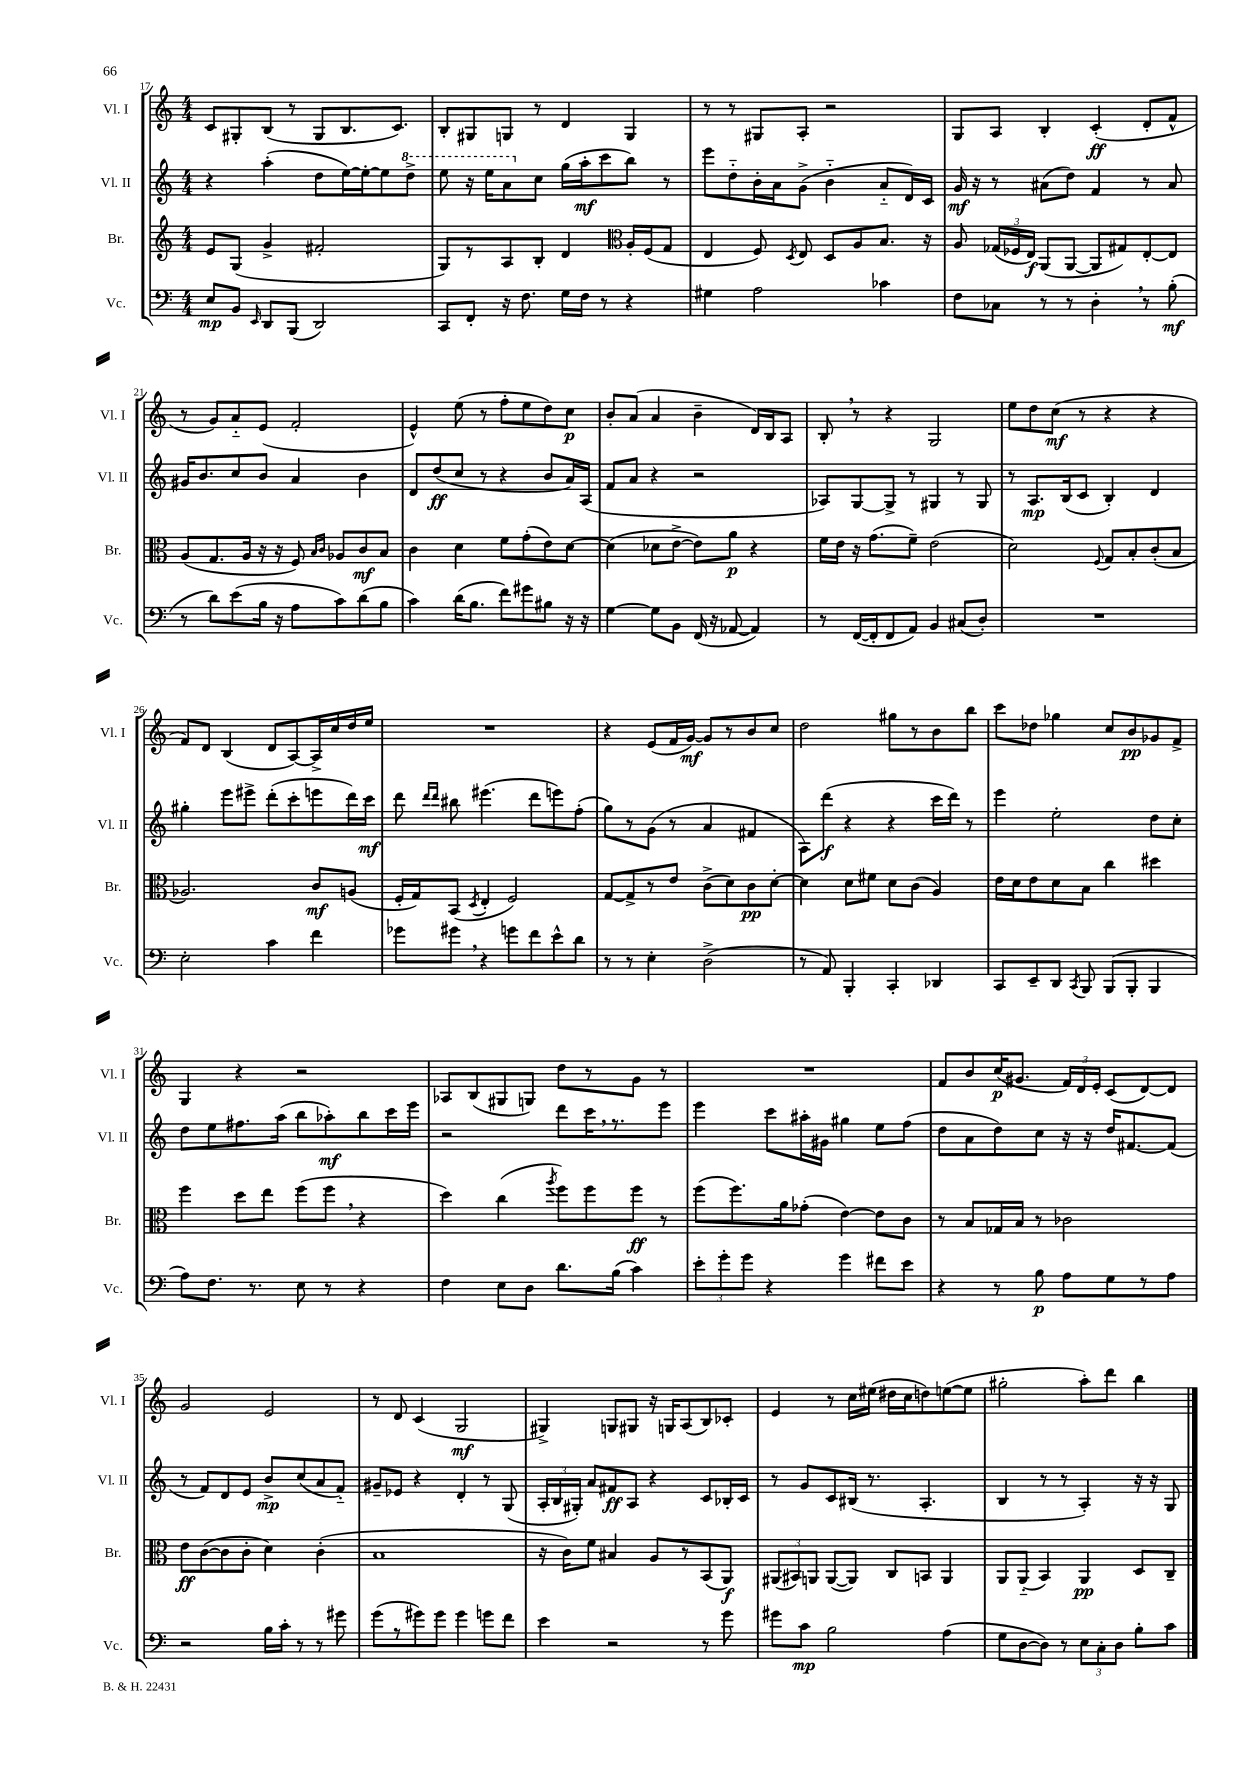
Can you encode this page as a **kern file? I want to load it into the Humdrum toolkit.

**kern	**dynam	**kern	**dynam	**kern	**dynam	**kern	**dynam
*part4	*part4	*part3	*part3	*part2	*part2	*part1	*part1
*staff4	*staff4	*staff3	*staff3	*staff2	*staff2	*staff1	*staff1
*I"Vc.	*	*I"Br.	*	*I"Vl. II	*	*I"Vl. I	*
*I'Vc.	*	*I'Br.	*	*I'Vl. II	*	*I'Vl. I	*
*clefF4	*	*clefG2	*	*clefG2	*	*clefG2	*
*k[]	*	*k[]	*	*k[]	*	*k[]	*
*M4/4	*	*M4/4	*	*M4/4	*	*M4/4	*
=17	=17	=17	=17	=17	=17	=17	=17
8E/L	mp	8e/L	.	4r	.	8c/L	.
8BB/J	.	(8G/J	.	.	.	8G#X'/	.
16qqEE/	.	.	.	.	.	.	.
8DD/L	.	4g^/	.	(4aa'\	.	(8B/J	.
(8BBB/J	.	.	.	.	.	8r	.
2DD/)	.	2f#X'/	.	8dd\L	.	8G#/L	.
.	.	.	.	[16ee\L)	.	8.B/	.
.	.	.	.	16ee'\J_	.	.	.
.	.	.	.	8ee\]	.	.	.
.	.	.	.	.	.	8.c/J)	.
*	*	*	*	*8va	*	*	*
.	.	.	.	8ddd^\J	.	.	.
=18	=18	=18	=18	=18	=18	=18	=18
8CC/L	.	8G/L)	.	8eee\	.	8B'/L	.
8FF'/J	.	8r	.	16r	.	8G#X/	.
.	.	.	.	16eee\KL	.	.	.
16r	.	8A/	.	8aa\	.	8Gn/J	.
8.F\	.	.	.	.	.	.	.
*	*	*	*	*X8va	*	*	*
.	.	8B'/J	.	8cc\J	.	8r	.
16G\LL	.	4d/	.	(16gg\LL	.	4d/	.
16F\JJ	.	.	.	16aa'\J	mf	.	.
8r	.	.	.	8ccc\	.	.	.
*	*	*clefC3	*	*	*	*	*
4r	.	16A'/LL	.	8bb\J)	.	4G/	.
.	.	(16F/J	.	.	.	.	.
.	.	8G/J	.	8r	.	.	.
=19	=19	=19	=19	=19	=19	=19	=19
4G#X\	.	4E/	.	8eee\L	.	8r	.
.	.	.	.	8dd\	.	8r	.
2A\	.	8F/)	.	16b'\L	.	8G#X/L	.
.	.	.	.	16a\J	.	.	.
.	.	8qD/	.	.	.	.	.
.	.	8E/	.	(8g^\J	.	8A'/J	.
.	.	8D/L	.	4b\	.	2r	.
.	.	8A/	.	.	.	.	.
4c-X\	.	8.B/J	.	8a/L	.	.	.
.	.	.	.	16d/L)	.	.	.
.	.	16r	.	16c/JJ	.	.	.
=20	=20	=20	=20	=20	=20	=20	=20
8F\L	.	8A/	.	16g/	mf	8G/L	.
.	.	.	.	16r	.	.	.
8C-X\J	.	(24G-X/LL	.	8r	.	8A/J	.
.	.	24F-X/	.	.	.	.	.
.	.	24E/JJ)	f	.	.	.	.
8r	.	(8AA/L	.	(8a#X\L	.	4B'/	.
8r	.	[8AA/J	.	8dd\J)	.	.	.
4D',\	.	8AA/L]	.	4f/	.	(4c'/	ff
.	.	8G#X/)	.	.	.	.	.
8r	.	[8E'/	.	8r	.	8d'/L	.
(8B'\	mf	8E/J]	.	8a#/	.	8f^^/J	.
!!LO:LB:g=z
=21	=21	=21	=21	=21	=21	=21	=21
8r	.	(8A/L	.	16g#X/KL	.	8r	.
.	.	.	.	8.b/	.	.	.
8d\L)	.	8.G/	.	.	.	8g/L)	.
(8e\	.	.	.	8cc/	.	8a/	.
.	.	16A/Jk	.	.	.	.	.
16B\Jk	.	16r	.	8b/J	.	(8e/J	.
16r	.	16r	.	.	.	.	.
8A\L	.	8F/)	.	4a/	.	2f'/	.
.	.	16qqB/LL	.	.	.	.	.
.	.	16qqc/JJ	.	.	.	.	.
8c\)	.	8A-X/L	.	.	.	.	.
(8d\	.	8c/	mf	4b\	.	.	.
8B\J	.	8B/J	.	.	.	.	.
=22	=22	=22	=22	=22	=22	=22	=22
4c\)	.	4c\	.	8d/L	.	4e^^/)	.
.	.	.	.	(8dd/	ff	.	.
(16d\KL	.	4d\	.	8cc/J	.	(8ee\	.
8.B\J	.	.	.	.	.	.	.
.	.	.	.	8r	.	8r	.
8f\L)	.	8f\L	.	4r	.	8ff'\L	.
8g#X\	.	(8g'\	.	.	.	8ee\	.
8B#X\J	.	8e\)	.	8b/L	.	8dd\)	.
16r	.	[8d\J	.	16a/L)	.	8cc\J	p
16r	.	.	.	(16A/JJ	.	.	.
=23	=23	=23	=23	=23	=23	=23	=23
[4G\	.	(4d\]	.	8f/L	.	8b'/L	.
.	.	.	.	8a/J	.	(8a/J	.
8G\L]	.	8d-X\L	.	4r	.	4a/	.
8BB\J	.	[8e^\J	.	.	.	.	.
(16FF/	.	8e\L])	.	2r	.	4b~\	.
16r	.	.	.	.	.	.	.
[8AA-X/	.	8a\J	p	.	.	.	.
4AA-/])	.	4r	.	.	.	16d/LL)	.
.	.	.	.	.	.	16B/J	.
.	.	.	.	.	.	8A/J	.
=24	=24	=24	=24	=24	=24	=24	=24
8r	.	16f\LL	.	8A-X/L)	.	8B',/	.
.	.	16e\JJ	.	.	.	.	.
([16FF/LL	.	16r	.	[8G/	.	8r	.
16FF'/J]	.	(8.g\L	.	.	.	.	.
8FF/	.	.	.	8G^/J]	.	4r	.
8AA/J)	.	8f~\J)	.	8r	.	.	.
4BB/	.	(2e\	.	4G#X/	.	2G/	.
(8C#X/L	.	.	.	8r	.	.	.
8D'/J)	.	.	.	8G#/	.	.	.
=25	=25	=25	=25	=25	=25	=25	=25
1r	.	2d\)	.	8r	.	8ee\L	.
.	.	.	.	8.A/L	mp	8dd\	.
.	.	.	.	.	.	(8cc\J	mf
.	.	.	.	(16B/k	.	.	.
.	.	.	.	8c/J	.	8r	.
.	.	8qqF/	.	.	.	.	.
.	.	8G/L	.	4B'/)	.	4r	.
.	.	8B'/	.	.	.	.	.
.	.	(8c'/	.	4d/	.	4r	.
.	.	8B/J	.	.	.	.	.
!!LO:LB:g=z
=26	=26	=26	=26	=26	=26	=26	=26
2E'\	.	2.A-X/)	.	4gg#X'\	.	8f/L)	.
.	.	.	.	.	.	8d/J	.
.	.	.	.	8eee\L	.	(4B/	.
.	.	.	.	8eee#X^\J	.	.	.
4c\	.	.	.	(8ddd'\L	.	8d/L	.
.	.	.	.	8ccc'\	.	[8A/)	.
4f\	.	8c/L	mf	8eeen\	.	16A^/L]	.
.	.	.	.	.	.	16cc/	.
.	.	(8An/J	.	16ddd\L)	.	16dd/	.
.	.	.	.	16ccc\JJ	mf	16ee/JJ	.
=27	=27	=27	=27	=27	=27	=27	=27
8g-X\L	.	16F'/LL	.	8ddd\	.	1r	.
.	.	16G/J)	.	.	.	.	.
.	.	.	.	16qqddd/LL	.	.	.
.	.	.	.	16qqddd/JJ	.	.	.
8g#X,\J	.	(8BB/J	.	8bb#X\	.	.	.
.	.	8qD/	.	.	.	.	.
4r	.	4E'/	.	(4.eee#X\	.	.	.
8gn\L	.	2F/)	.	.	.	.	.
8f\	.	.	.	8ddd\L	.	.	.
8e^^\	.	.	.	8eeen\)	.	.	.
8d\J	.	.	.	(8ff'\J	.	.	.
=28	=28	=28	=28	=28	=28	=28	=28
8r	.	[8G/L	.	8gg\L)	.	4r	.
8r	.	8G^/]	.	8r	.	.	.
4E'\	.	8r	.	(8g\J	.	(8e/L	.
.	.	8e/J	.	8r	.	16f/L	.
.	.	.	.	.	.	[16g/JJ)	mf
(2D^\	.	(8c^\L	.	4a/	.	8g/L]	.
.	.	8d\)	.	.	.	8r	.
.	.	8c\	pp	4f#X/	.	8b/	.
.	.	[8d'\J	.	.	.	8cc/J	.
=29	=29	=29	=29	=29	=29	=29	=29
8r	.	4d\]	.	8A\L)	.	2dd\	.
8AA/)	.	.	.	(8ddd\J	f	.	.
4BBB'/	.	8d\L	.	4r	.	.	.
.	.	8f#X\J	.	.	.	.	.
4CC'/	.	8d\L	.	4r	.	8gg#X\L	.
.	.	(8c\J	.	.	.	8r	.
4DD-X/	.	4A/)	.	16ccc\LL	.	8b\	.
.	.	.	.	16ddd\JJ)	.	.	.
.	.	.	.	8r	.	8bb\J	.
=30	=30	=30	=30	=30	=30	=30	=30
8CC/L	.	16e\LL	.	4eee\	.	8ccc\L	.
.	.	16d\J	.	.	.	.	.
8EE~/	.	8e\	.	.	.	8dd-X\J	.
8DD/J	.	8d\	.	2ee'\	.	4gg-X\	.
8qCC/	.	.	.	.	.	.	.
8BBB/	.	8B\J	.	.	.	.	.
(8BBB/L	.	4cc\	.	.	.	8cc/L	.
8BBB'/J	.	.	.	.	.	8b/	pp
4BBB/	.	4dd#X\	.	8dd\L	.	8g-X/	.
.	.	.	.	8cc'\J	.	8f^/J	.
!!LO:LB:g=z
=31	=31	=31	=31	=31	=31	=31	=31
8A\L)	.	4ff\	.	8dd\L	.	4G/	.
8.F\J	.	.	.	8ee\	.	.	.
.	.	8dd\L	.	8.ff#X\	.	4r	.
8.r	.	.	.	.	.	.	.
.	.	8ee\J	.	.	.	.	.
.	.	.	.	(16aa\Jk	.	.	.
8E\	.	(8ff\L	.	8bb\L	.	2r	.
8r	.	8ff,\J	.	8aa-X'\)	mf	.	.
4r	.	4r	.	8bb\	.	.	.
.	.	.	.	16ccc\L	.	.	.
.	.	.	.	16eee\JJ	.	.	.
=32	=32	=32	=32	=32	=32	=32	=32
4F\	.	4dd\)	.	2r	.	8A-X/L	.
.	.	.	.	.	.	(8B/	.
8E\L	.	(4cc\	.	.	.	8G#X/	.
8D\J	.	.	.	.	.	8Gn/J)	.
.	.	8qaa/	.	.	.	.	.
8.d\L	.	8ff\L)	.	8ddd\L	.	8dd\L	.
.	.	8ff\	.	16ccc,\K	.	8r	.
(16B\Jk	.	.	.	8.r	.	.	.
4c\)	.	8ff\J	ff	.	.	8g\J	.
.	.	8r	.	8eee\J	.	8r	.
=33	=33	=33	=33	=33	=33	=33	=33
12e'\L	.	(8ff\L	.	4eee\	.	1r	.
12g'\	.	.	.	.	.	.	.
.	.	8.ff\)	.	.	.	.	.
12g\J	.	.	.	.	.	.	.
4r	.	.	.	8ccc\L	.	.	.
.	.	16a\k	.	.	.	.	.
.	.	(8g-X'\J	.	16aa#X'\L	.	.	.
.	.	.	.	16g#X\JJ	.	.	.
4g\	.	[4e\)	.	4gg#X\	.	.	.
8f#X\L	.	8e\L]	.	8ee\L	.	.	.
8e\J	.	8c\J	.	(8ff\J	.	.	.
=34	=34	=34	=34	=34	=34	=34	=34
4r	.	8r	.	8dd\L	.	8f/L	.
.	.	8B/L	.	8a\	.	8b/	.
8r	.	16G-X/L	.	8dd\)	.	(16cc/K	p
.	.	16B/JJ	.	.	.	8.g#X/J	.
8B\	p	8r	.	8cc\J	.	.	.
8A\L	.	2c-X\	.	16r	.	24f/LL)	.
.	.	.	.	.	.	24d/	.
.	.	.	.	16r	.	.	.
.	.	.	.	.	.	24e'/JJ	.
8G\	.	.	.	16dd/KL	.	(8c/L	.
.	.	.	.	[8.f#X/	.	.	.
8r	.	.	.	.	.	[8d/)	.
8A\J	.	.	.	(8f#/J]	.	8d/J]	.
!!LO:LB:g=z
=35	=35	=35	=35	=35	=35	=35	=35
2r	.	8e\L	ff	8r	.	2g/	.
.	.	([8c\	.	8f/L)	.	.	.
.	.	8c\]	.	8d/	.	.	.
.	.	8c'\J	.	8e/J	.	.	.
16B\LL	.	4d\)	.	8b^/L	mp	2e/	.
16c'\JJ	.	.	.	.	.	.	.
8r	.	.	.	(8cc/	.	.	.
8r	.	(4c'\	.	8a/	.	.	.
8g#X\	.	.	.	8f/J)	.	.	.
=36	=36	=36	=36	=36	=36	=36	=36
(8g\L	.	1B	.	8g#X~/L	.	8r	.
8r	.	.	.	8e-X/J	.	8d/	.
8g#X\)	.	.	.	4r	.	(4c/	.
8g#\J	.	.	.	.	.	.	.
4g#\	.	.	.	4d'/	.	2G/	mf
8gn\L	.	.	.	8r	.	.	.
8f\J	.	.	.	(8G/	.	.	.
=37	=37	=37	=37	=37	=37	=37	=37
4e\	.	16r	.	24A'/LL	.	4G#X^/)	.
.	.	.	.	24B/	.	.	.
.	.	16c\KL)	.	.	.	.	.
.	.	.	.	24G#X'/JJ)	.	.	.
.	.	8f\J	.	8a/L	.	.	.
2r	.	4B#X/	.	8f#X/	ff	8Gn/L	.
.	.	.	.	8A/J	.	8G#X/J	.
.	.	8A/L	.	4r	.	16r	.
.	.	.	.	.	.	16Gn/KL	.
.	.	8r	.	.	.	(8A/	.
8r	.	(8BB/	.	8c/L	.	8B/)	.
8g\	.	8AA/J)	f	16B-X'/L	.	8c-X'/J	.
.	.	.	.	16c/JJ	.	.	.
=38	=38	=38	=38	=38	=38	=38	=38
8g#X\L	.	(12AA#X/L	.	8r	.	4e/	.
.	.	12BB#X/)	.	.	.	.	.
8c\J	mp	.	.	8g/L	.	.	.
.	.	12AAn/J	.	.	.	.	.
2B\	.	([8AA/L	.	8c/	.	8r	.
.	.	8AA/J])	.	(16B#X/Jk	.	16cc\LL	.
.	.	.	.	8.r	.	(16ee#X\JJ	.
.	.	8C/L	.	.	.	16dd#X\LL	.
.	.	.	.	.	.	16cc\J	.
.	.	8BBn/J	.	4.A'/	.	8ddn\)	.
(4A\	.	4AA/	.	.	.	([8een\	.
.	.	.	.	.	.	8ee\J]	.
=39	=39	=39	=39	=39	=39	=39	=39
8G\L	.	8AA/L	.	4B/	.	2gg#X'\	.
[8D\	.	(8AA/J	.	.	.	.	.
8D\J])	.	4BB/)	.	8r	.	.	.
8r	.	.	.	8r	.	.	.
12E\L	.	4AA/	pp	4A'/)	.	8aa'\L)	.
12C'\	.	.	.	.	.	.	.
.	.	.	.	.	.	8ddd\J	.
12D\J	.	.	.	.	.	.	.
8B'\L	.	8D/L	.	16r	.	4bb\	.
.	.	.	.	16r	.	.	.
8c\J	.	8C~/J	.	8G/	.	.	.
==	==	==	==	==	==	==	==
*-	*-	*-	*-	*-	*-	*-	*-
